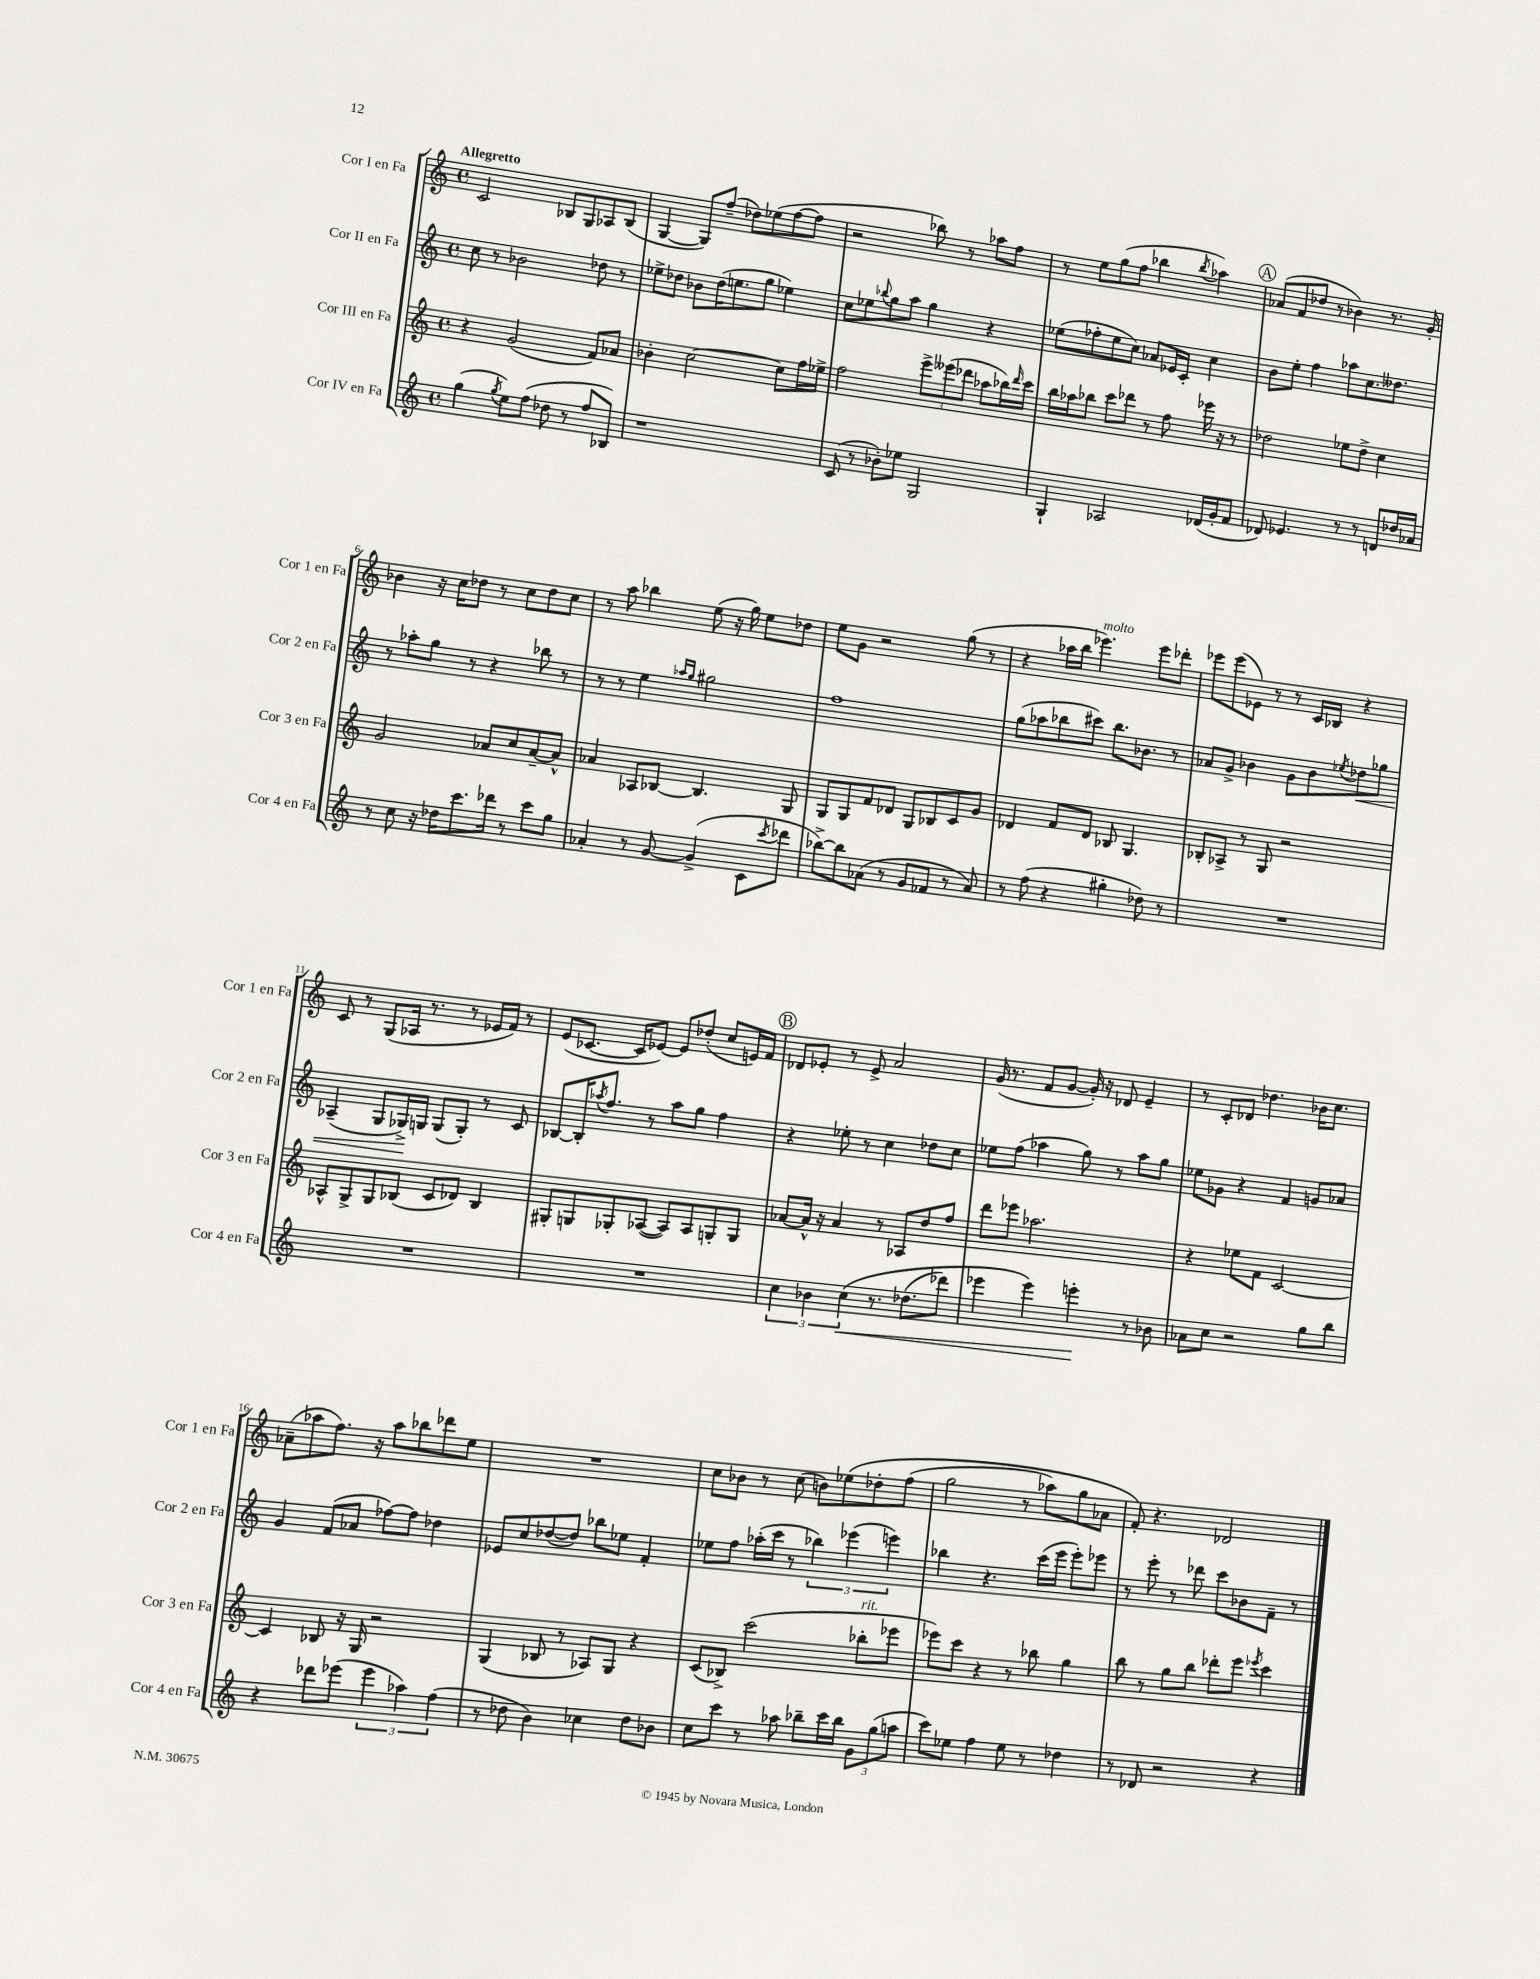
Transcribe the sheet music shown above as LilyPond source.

<<
\new StaffGroup <<
\new Staff = "s0" \with { instrumentName = "Cor I en Fa" shortInstrumentName = "Cor 1 en Fa" } {
    \clef treble \key c \major \defaultTimeSignature \time 4/4 \tempo "Allegretto"
    c'2 bes8 g8 aes8 bes8( |
    g4~ g8) f''8--( des''8) ees''8( f''8~ f''8 |
    r2 bes''8) r8 aes''8 f''8 |
    r8 e''8 g''8( f''8 bes''4 \acciaccatura { bes''8 } aes''4) |
    \mark \markup { \circle "A" } aes'8( f'8 des''8 r8 bes'4) r8. g'16-. |
    bes'4 r16 c''16 des''8 r8 c''8 des''8 c''8 |
    r8 a''8 bes''4 e''8( r16 g''16) e''8 des''8 |
    e''8 g'8 r2 g''8( r8 |
    r4 aes''16 b''16 ees'''4.^\markup { \italic "molto" }) ees'''8 des'''8-. |
    ees'''8 ees'''8( ees'8) r8 r8 c'16 bes16 r4 |
    c'8 r8 g8( aes16 r8. r8 ees'16 f'16) r8 |
    e'8( ces'8.~ ces'16 ees'8~) ees'8 des''8-.( c''8 e'16) f'16 |
    \mark \markup { \circle "B" } des'8 ees'8-. r8 ees'8-> a'2 |
    g'16( r8. f'8 g'8~ g'16-.) r16 des'8 e'4-- |
    r8 c'8-. des'8 des''4. bes'16 c''8. |
    aes'8--( aes''8 f''8.) r16 aes''8 bes''8 des'''8 e''8 |
    R1 |
    c''8 bes'8 r8 c''8( b'8) ees''8\( des''8-. f''8( |
    g''2 r8 aes''8) g''8 aes'8 |
    f'8-.\) r4. des'2 \bar "|." |
}
\new Staff = "s1" \with { instrumentName = "Cor II en Fa" shortInstrumentName = "Cor 2 en Fa" } {
    \clef treble \key c \major \defaultTimeSignature \time 4/4
    c''8 r8 bes'2 des''8 r8 |
    ees''8-> des''8 bes'8 des''16( e''8. g''8 ees''4) |
    c''8 ees''8 \appoggiatura { bes''8 } g''8 a''8 g''4 r4 |
    ees''8( fes''8-. ees''8 c''8) aes'8 ees'16 c'16-. c''4 |
    \mark \markup { \circle "A" } b'8 e''8-. f''4 aes''8 c''8. deses''8. |
    r8 aes''8-. g''8 r8 r4 bes''8 r8 |
    r8 r8 e''4 \grace { aes''16 g''16 } gis''2 |
    f''1 |
    g''8( aes''8 bes''8 cis'''8) bes''8. bes'8. r8 |
    aes'8 g'8-> bes'4 g'8 bes'8 \acciaccatura { ees''8 } des''8\< ges''8 |
    aes4--( g8 ges16->\!) g16 g8( g8-.) r8 c'8 |
    bes8~ bes16-. \acciaccatura { aes''8 } f''8. r8 aes''8 g''8 f''4 |
    \mark \markup { \circle "B" } r4 ees''8-. r8 c''4 des''8 c''8 |
    ees''8 f''8( aes''4 g''8) r8 aes''8 g''8 |
    ees''8 ges'8 r4 f'4 g'8 aes'8 |
    g'4 f'8( aes'8 fes''8~) fes''8 des''4 |
    ees'8 c''8 des''8~( des''8) bes''8 ees''8 f'4-. |
    ees''8 f''8 aes''16-.( c'''16 r8 \tuplet 3/2 { bes''4) ees'''4( e'''4) } |
    bes''4 r4. c'''16( e'''16 e'''8-.) ees'''8 |
    r8 e'''8-. r8 des'''8 c'''8 bes'8 f'8-- r8 \bar "|." |
}
\new Staff = "s2" \with { instrumentName = "Cor III en Fa" shortInstrumentName = "Cor 3 en Fa" } {
    \clef treble \key c \major \defaultTimeSignature \time 4/4
    r4 g'2( f'8) aes'8 |
    bes'4-. c''2~ c''8 f''16 ees''16-> |
    f''2 \tuplet 3/2 { e'''8-> eeses'''8( des'''8 } aes''8 bes''16) \grace { des'''16 } c'''16 |
    b''16 aes''16 bes''8 c'''8 des'''8 r8 f''8 ees'''16 r16 r8 |
    \mark \markup { \circle "A" } des''2 ees''8 des''8-> c''4 |
    g'2 aes'8 c''8 aes'8~-- aes'8-^ |
    aes'4 aes8 bes8~ bes4. g8 |
    g8 g8 f'8 des'8 g8 bes8 c'8 g'8 |
    des'4 f'8 des'8 bes8 g4. |
    bes8-. aes8-> r8 g8 r2 |
    aes8-^ g8-> g8 bes8( c'8 des'8) bes4 |
    gis8-. g8 ges8-. aes8~( aes8) aes8 g8-. g8 |
    \mark \markup { \circle "B" } aes'8~ aes'16-^ r16 aes'4 r8 aes8 d''8 f''8 |
    d'''8 ees'''8 aes''2. |
    r4 ees''8 f'8 c'2~ |
    c'4 bes8 r16 g16 r2 |
    g4( bes8 r8 aes8) g8 r4 |
    c'8( bes8->) c'''2( bes''8-.^\markup { \italic "rit." } ees'''8 |
    ees'''8) c'''8 r4 r8 bes''8 g''4 |
    b''8 r8 g''8 b''8 des'''8-. e'''8 \acciaccatura { ees'''8 } c'''4 \bar "|." |
}
\new Staff = "s3" \with { instrumentName = "Cor IV en Fa" shortInstrumentName = "Cor 4 en Fa" } {
    \clef treble \key c \major \defaultTimeSignature \time 4/4
    g''4( \acciaccatura { g''8 } e''8) f''8( des''8 r8 f''8 bes8) |
    r1 |
    c'8( r8 bes'8-.) ees''8 g2 |
    g4-! aes2 des'16( g'16-. f'8 |
    \mark \markup { \circle "A" } des'8) ees'4. r8 r8 d'8 des''16 aes'16 |
    r8 c''8 r16 des''16 c'''8. des'''16 r8 c'''8 g''8 |
    aes'4-. r8 g'8~ g'4->( c'8 \acciaccatura { c'''8 } des'''8 |
    bes''8~->) bes''8 aes'8( r8 g'8 fes'8 r8 aes'8) |
    r8 f''8( r4 gis''4-. des''8) r8 |
    R1 |
    R1 |
    R1 |
    \mark \markup { \circle "B" } \tuplet 3/2 { c''4 bes'4 c''4\<\( } r8. des''8.( des'''8) |
    ees'''4 ees'''4\) e'''4-.\! r8 bes'8 |
    aes'8 c''8 r2 g''8 b''8 |
    r4 des'''8 ees'''8( \tuplet 3/2 { ees'''4 aes''4) f''4( } |
    r8 des''8 b'4) ces''4 des''8 bes'8 |
    c''8 c'''8 r8 aes''8 bes''8-- c'''16 bes''16 \tuplet 3/2 { g'8 g''8( a''8 } |
    c'''8) ees''8 f''4 ees''8 r8 des''4 |
    r8 des'8 r2 r4 \bar "|." |
}
>>
>>
